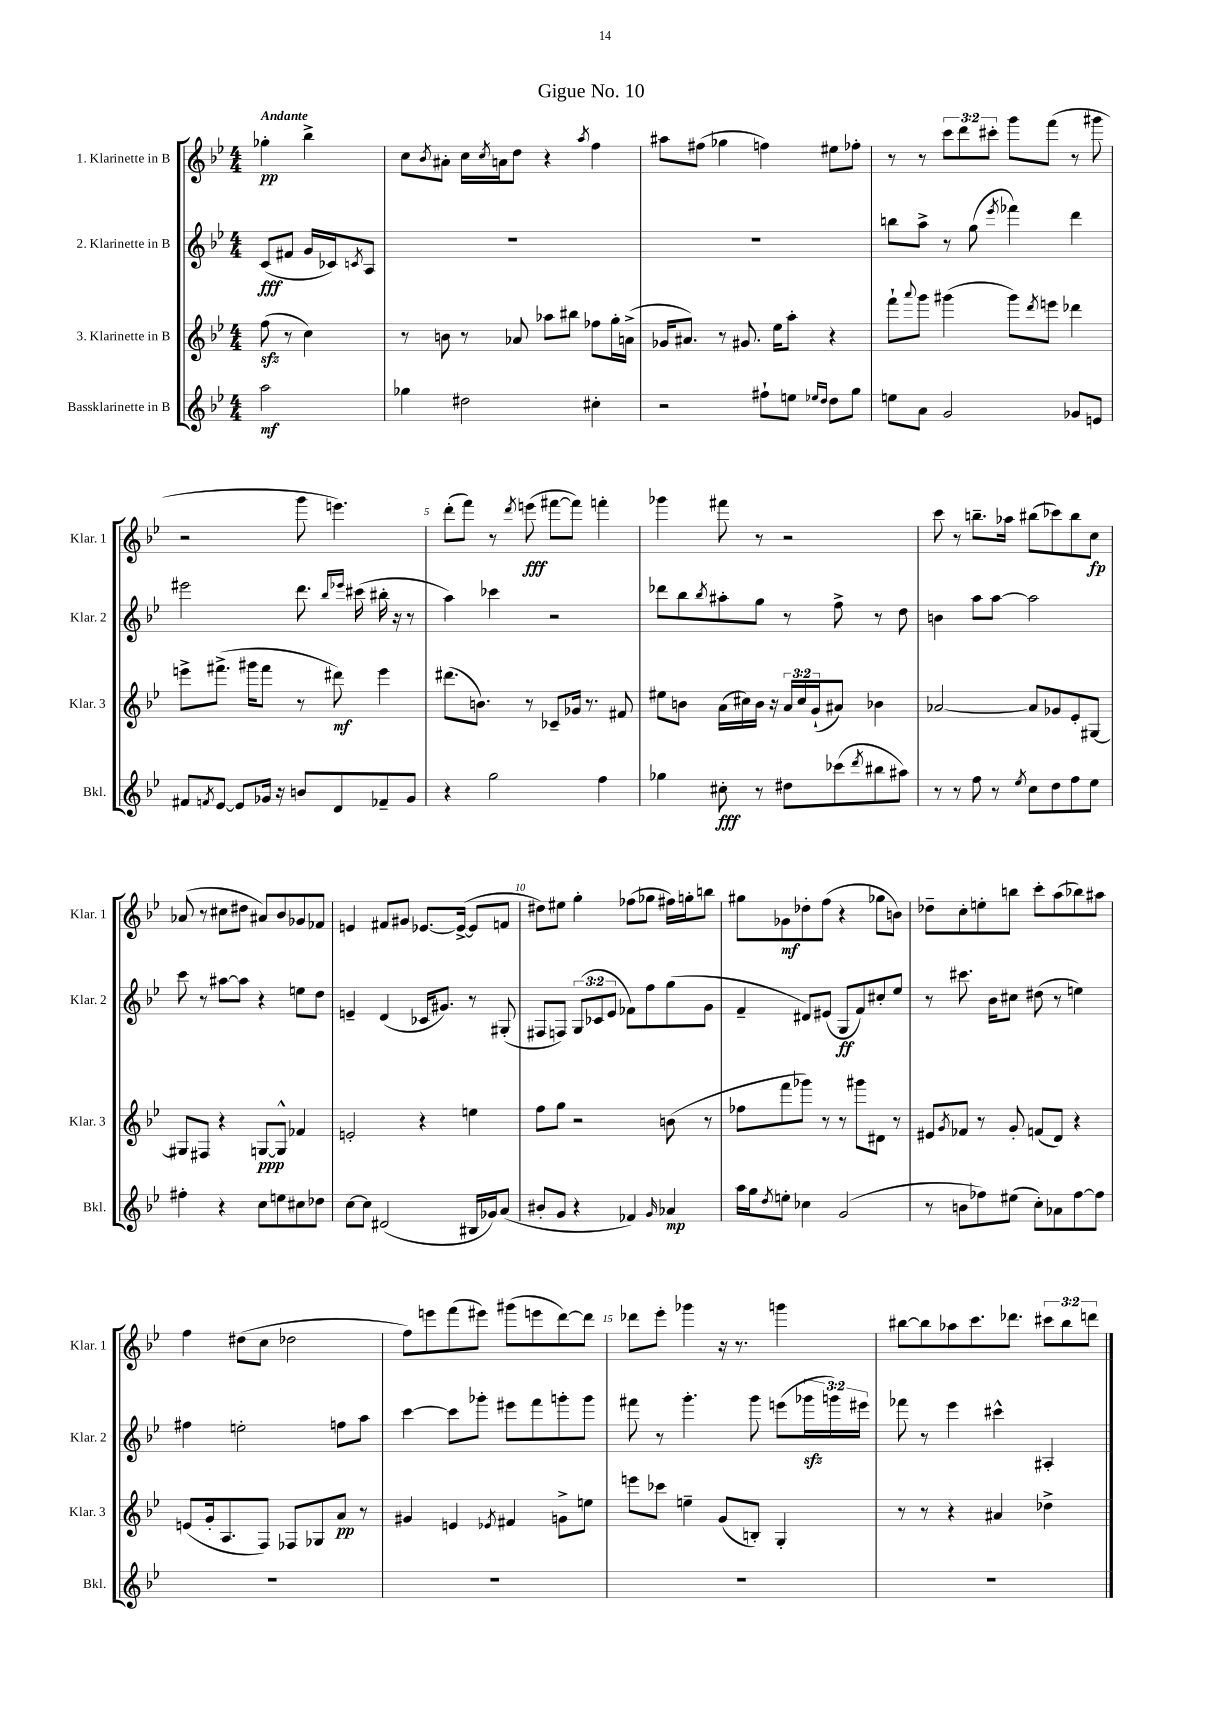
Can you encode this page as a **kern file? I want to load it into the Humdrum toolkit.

**kern	**kern	**kern	**kern
*staff4	*staff3	*staff2	*staff1
*clefG2	*clefG2	*clefG2	*clefG2
*k[b-e-]	*k[b-e-]	*k[b-e-]	*k[b-e-]
*M4/4	*M4/4	*M4/4	*M4/4
2aa	(8ff	(8c	4gg-'
.	8r	8f#	.
.	4cc)	16g	4bb-^
.	.	16c-)	.
.	.	8qc	.
.	.	8A	.
=	=	=	=
4gg-	8r	1r	8cc
.	.	.	8qb-
.	8b	.	8a#'
2dd#	8r	.	16cc
.	.	.	8qcc
.	.	.	16a
.	8a-	.	8dd
.	8aa-	.	4r
.	8bb#	.	.
.	.	.	8qaa
4cc#'	8ff-	.	4ff
.	16gg'	.	.
.	(16a^	.	.
=	=	=	=
2r	16g-	1r	8aa#
.	8.a#)	.	.
.	.	.	(8ff#
.	8r	.	4gg-
.	8.g#	.	.
8ff#`	.	.	4ff)
.	16ee-	.	.
8ee	8aa'	.	.
16qqee-	.	.	.
16qqdd	.	.	.
8dd	4r	.	8ee#
8gg	.	.	8ff-'
=	=	=	=
8ee	8fff`	8bb	8r
.	8qqaaa	.	.
8a	8ggg	8aa^	8r
2g	(4ggg#	8r	12ccc
.	.	.	12ddd
.	.	(8gg	.
.	.	.	12ccc#'
.	.	8qeee-	.
.	8ggg#)	4fff-)	8ggg
.	8qddd	.	.
.	8eee	.	(8fff
8g-	4ddd-	4ddd	8r
8e	.	.	8ggg#
=	=	=	=
8f#	8eee^	2eee#	2r
8qf	.	.	.
[8e-	(8.fff#^	.	.
8e-]	.	.	.
.	16ggg#	.	.
16g-	8fff#	.	.
16r	.	.	.
8b	8r	8.ddd	8ggg
8d	8ddd#)	.	4.eee)
.	.	16qqbb-	.
.	.	16qqeee-	.
.	.	(16ccc#	.
8f-~	4eee	16bb#'	.
.	.	16r	.
8g-	.	8r	.
=	=	=	=
4r	(8.ddd#	4aa)	(8ddd'
.	.	.	8fff)
.	8.b)	.	.
2gg	.	4ccc-	8r
.	.	.	8qddd
.	8r	.	(8eee
.	8c-~	2r	[8fff#
.	16g-	.	8fff#])
.	8.r	.	.
4ff	.	.	4fff'
.	8f#	.	.
=	=	=	=
4gg-	8ee#	8ddd-	4ggg-
.	8b	8bb-	.
.	.	8qbb-	.
8cc#'	(16a	8aa#'	8fff#
.	16cc#)	.	.
8r	16b	8gg	8r
.	16r	.	.
8dd#	24a	8r	2r
.	24cc#	.	.
.	(24g`	.	.
(8ccc-	8a#)	8ff^	.
8qddd	.	.	.
8bb#	4b-	8r	.
8aa#)	.	8dd	.
=	=	=	=
8r	[2a-	4b	8ccc
8r	.	.	8r
8ff	.	8aa	8.bb~
8r	.	[8aa	.
.	.	.	16aa-
8qee-	.	.	.
8cc	8a-]	2aa]	(8bb#
8dd	8g-	.	8ccc-)
8ff	8e-'	.	8bb#
8ee-	[8G#	.	8cc
=	=	=	=
4ff#'	8G#]	8ccc	(8a-
.	8F#	8r	8r
4r	4r	[8aa#	8cc#
.	.	8aa#]	8dd#
8cc	[8G	4r	8a#)
8ee	8G^^]	.	8b-
8cc#	4f-	8ee	8g-
8dd-	.	8dd	8f-
=	=	=	=
[8cc	2e'	4e~	4e
8cc]	.	.	.
(2d#	.	(4d	8f#
.	.	.	8g#
.	4r	16c-	[8.e-
.	.	8.g#)	.
.	.	.	(16e-^_
16B#	4ee	8r	8e-]
16g-)	.	.	.
(8a	.	(8G#'	8f
=	=	=	=
8b#'	8ff	8F#	8dd#)
8g	8gg	8F)	8ee#
4r	2r	(12G	4gg'
.	.	12c-	.
.	.	12e-	.
4f-)	.	8f-)	(8ff-
.	.	8ff	8gg-
16qqg	.	.	.
4a-	(8b	(8gg	16ff#)
.	.	.	16gg'
.	8r	8g	8bb
=	=	=	=
16aa	8ff-	4f~	8gg#
16gg	.	.	.
8qdd	.	.	.
8ee'	8fff	.	8g-
4cc-	8ggg-)	8d#)	8dd-'
.	8r	(8e#	(8ff
(2g	8r	8G	4r
.	8ggg#	8f)	.
.	8d#	8cc#'	8gg-
.	8r	8ee-	8b)
=	=	=	=
8r	8e#	8r	8dd-~
.	8qg	.	.
8b	8f-	8.ccc#	8cc'
8ff-)	8r	.	8ee'
.	.	16b-	.
(8ee#	8g'	8cc#	8bb
8cc')	(8f	(8dd#	8ccc'
8a-	8d)	8r	(8aa
[8ff-	4r	4ee)	8bb-)
8ff-]	.	.	8aa#
=	=	=	=
1r	(8e	4ff#	4ff
.	16g'	.	.
.	8.A	.	.
.	.	2ee'	(8dd#
.	8F)	.	8cc
.	8F-	.	2dd-
.	8G-	.	.
.	8a	8ff	.
.	8r	8aa	.
=	=	=	=
1r	4g#	[4ccc	8ff)
.	.	.	8eee
.	4e	8ccc]	(8fff
.	.	8ggg-'	8eee#)
.	8qe-	.	.
.	4f#	8eee#	(8ggg#
.	.	8fff	8eee
.	8g^	8ggg'	[8ddd)
.	8ee	8ggg	8ddd]
=	=	=	=
1r	8eee	8fff#	8ddd-
.	8ccc-	8r	8eee-'
.	4ee~	4.ggg'	4ggg-
.	(8g	.	16r
.	.	.	8.r
.	8B')	8ggg	.
.	4G'	(8eee	4ggg
.	.	24ggg-	.
.	.	24ggg)	.
.	.	24eee#	.
=	=	=	=
1r	8r	8fff-	[8bb#
.	8r	8r	8bb#]
.	4r	4eee-	8aa-
.	.	.	8.ccc
.	4a#	4ccc#^^	.
.	.	.	8.ddd-
.	4dd-^	4A#'	12ccc#
.	.	.	12bb#
.	.	.	12ddd
==	==	==	==
*-	*-	*-	*-
